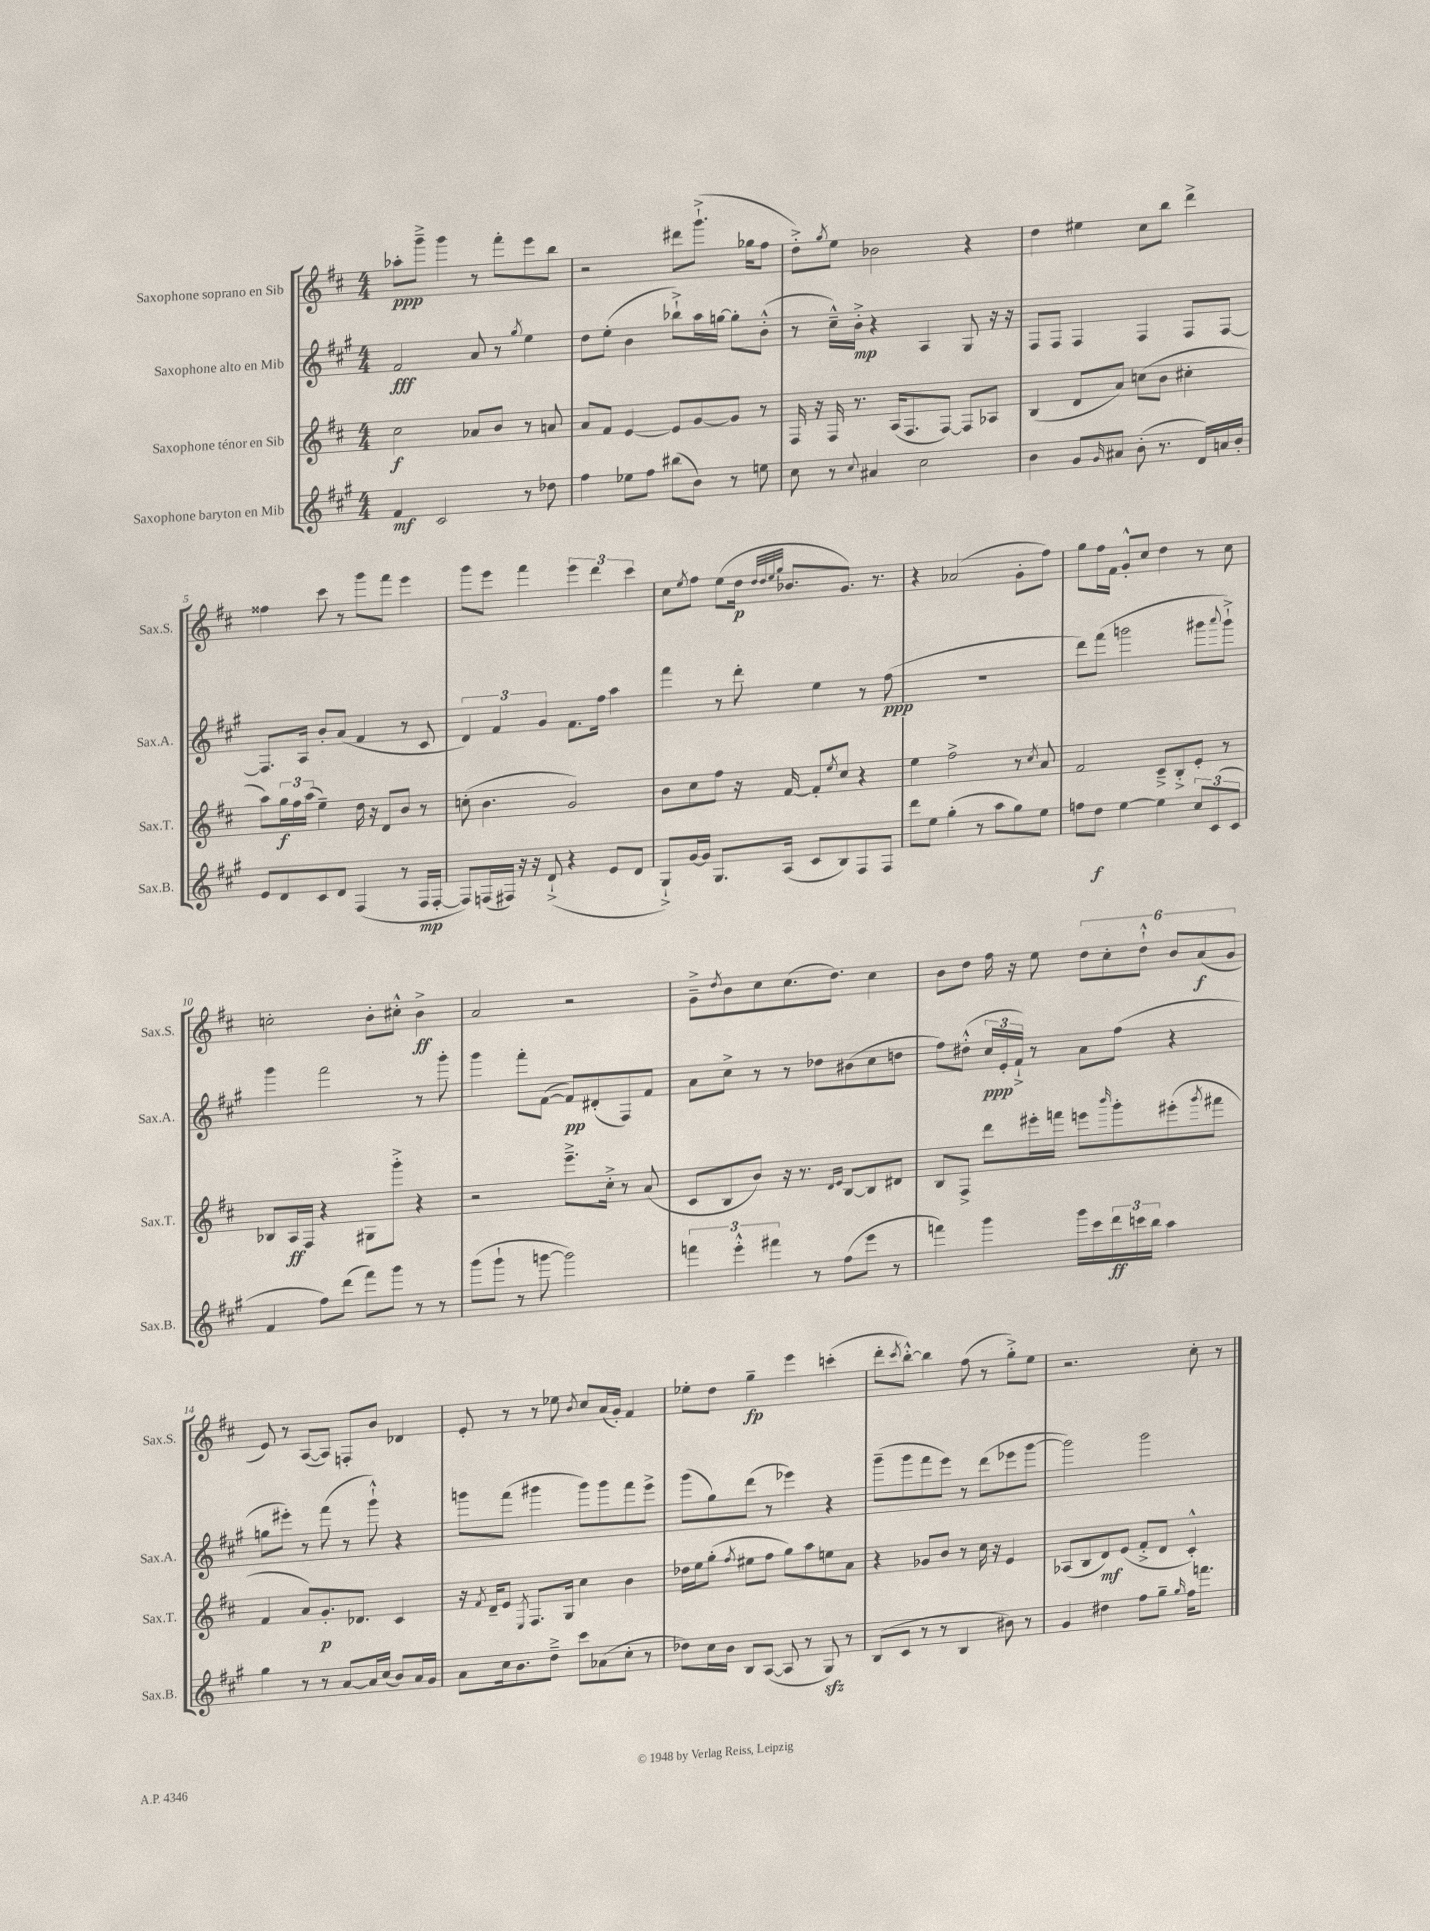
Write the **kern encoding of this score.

**kern	**kern	**kern	**kern
*staff4	*staff3	*staff2	*staff1
*clefG2	*clefG2	*clefG2	*clefG2
*k[f#c#g#]	*k[f#c#]	*k[f#c#g#]	*k[f#c#]
*M4/4	*M4/4	*M4/4	*M4/4
4f#	2cc#	2f#	8aa-'
.	.	.	8ggg~^
2c#	.	.	4ggg
.	8a-	8a	8r
.	8b	8r	8fff#'
.	.	8qgg#	.
8r	8r	4ee	8eee
8dd-	8a	.	8bb
=	=	=	=
4ff#	8a	8dd	2r
.	8f#	(8ee'	.
8ee-	[4e	4b	.
8ff#	.	.	.
(8bb#	8e]	8bb-`^)	8ddd#
8b)	[8g	16aa	(8.ggg`^
.	.	[16gg	.
8r	8g]	8gg']	.
.	.	.	16gg-
8ee	8r	(8b'^^	8ff#
=	=	=	=
8cc#	16F#	8r	8dd'^)
.	16r	.	.
.	.	.	8qgg
8r	16F#	16cc#~^^)	8ee
.	8.r	16b'^	.
8qqcc#	.	.	.
4a#	.	4r	2b-
.	(16A	.	.
.	8.F#	.	.
2cc#	.	4A	.
.	[8F#)	.	.
.	8F#]	8G#	4r
.	8A-	16r	.
.	.	16r	.
=	=	=	=
4b	(4B	8F#	4dd
.	.	8F#	.
8g#	8d	4F#	4ee#
16qqg#	.	.	.
8a#	8a)	.	.
(8b'	(8cc	4F#	8cc#
8.r	8b	.	8bb
.	4cc#'	8F#	4ddd^
16d)	.	.	.
16a	.	[8F#	.
16b'	.	.	.
=	=	=	=
8e	8aa)	8.F#]	4ff##
8d	24gg	.	.
.	24ff#	.	.
.	.	16A	.
.	(24aa	.	.
8c#	4ee~)	8b'	8ccc#
8d	.	(8a	8r
(4F#	16dd	4f#	8ggg
.	16r	.	.
.	8d	.	8fff#
8r	8b	8r	4eee
16F#	8r	8c#	.
[16F#'	.	.	.
=	=	=	=
8F#])	(8cc'	6d)	8ggg
(16F	4.b	.	8eee
.	.	6f#	.
16F#)	.	.	.
16r	.	.	4fff#
16r	.	.	.
.	.	6g#	.
(8d`^	.	.	.
4r	2g)	8.f#	6eee
.	.	.	6ddd
.	.	16ff#	.
8e	.	4aa	.
.	.	.	6ccc#
8d	.	.	.
=	=	=	=
8G#`^)	8b	4fff#	8cc#
.	.	.	8qee
[16g#	8cc#	.	8ff#
16g#]	.	.	.
8.G#	8ff#	8r	(8ee
.	16r	8ddd'	16dd
.	.	.	32qqdd
.	.	.	32qqdd
.	.	.	32qqee
.	.	.	32qqgg
(16A	[16f#	.	8.b-
8c#	8f#']	4ee	.
.	8qee	.	.
8B)	8cc#	.	8.g)
8F#	4r	8r	.
.	.	.	8.r
8F#	.	(8ff#	.
=	=	=	=
8ddd	4ee	1r	4r
8ee	.	.	.
(4gg#'	2ff#^	.	(2a-
8r	.	.	.
8aa	.	.	.
8gg#)	8r	.	8g'
.	8qcc#	.	.
8ee	8a	.	8ff#)
=	=	=	=
8ff	2f#	8ddd)	8gg
8dd	.	(8fff#	16ff#
.	.	.	16f#
[4ee	.	2ggg	8g'^^
.	.	.	8cc#
4ee]	8c#~^	.	4dd
.	8B'^	.	.
12cc#	8e'	8ggg#	8r
(12c#	.	.	.
.	.	8qqaaa	.
.	8r	8ggg#`^)	8cc#
12c#	.	.	.
=	=	=	=
4f#	8B-	4ggg#	2cc'
.	16A	.	.
.	16F#	.	.
8ff#)	4r	2fff#	.
(8ddd	.	.	.
8fff#)	8G#	.	8b'
8ggg#	8ggg'^	.	8cc#'^^
8r	4r	8r	4b^
8r	.	8ggg#'	.
=	=	=	=
(8ggg#	2r	4ggg#	2a
8ggg#`	.	.	.
8r	.	8fff#'	.
[8ggg	.	([8f#	.
2ggg])	8.eee~^	8f#])	2r
.	.	(8d#'	.
.	16cc#'^	.	.
.	8r	8F#)	.
.	(8a	8f#	.
=	=	=	=
6fff	8c#	8a	8g~^
.	.	.	8qdd
.	8B	8cc#^	8b
6eee'^^	.	.	.
.	8b)	8r	8cc#
6fff#	.	.	.
.	16r	8r	(8.cc#
.	8.r	.	.
8r	.	8dd-	.
.	.	.	8.dd)
.	16qqd	.	.
.	16qqe	.	.
(8ff#	[8B	(8b#	.
8eee	8B]	8cc#	4cc#
8r	8d#	8dd	.
=	=	=	=
4fff)	8B	8ff#)	8b
.	8F#^	(8dd#'^^	8dd
4ggg#	8ddd	24cc#	16ff#
.	.	24e'	.
.	.	.	16r
.	.	24f#`^)	.
.	16eee#'	8r	8ee
.	16fff	.	.
16ggg#	8eee	8a	12dd
16ccc#	.	.	.
.	.	.	12cc#'
.	16qqbbb	.	.
24ddd	8ggg'	(8ff#	.
24ccc	.	.	12dd`^^
24bb	.	.	.
4aa	(8eee#'	4r	12b
.	.	.	(12a
.	8qggg	.	.
.	8fff#	.	.
.	.	.	12g
=	=	=	=
4gg#	4f#	8gg	8e)
.	.	8eee#')	8r
8r	8a)	8r	([8A
8r	8.g'	(8fff#	8A])
[8a	.	8r	8F'
.	8.d-	.	.
16a]	.	8ggg#`^^)	8b
(16cc#	.	.	.
8b)	4c#	4r	4d-
16a	.	.	.
16g#	.	.	.
=	=	=	=
8a	16r	8ggg	8e'
.	8qf#	.	.
.	16d~	.	.
16cc#	8e	(8fff#	8r
8.b	.	.	.
.	8qE	.	.
.	8.F#	4ggg#	8r
8dd~^	.	.	8ee-
.	16G	.	.
.	.	.	8qb
8ccc#	4cc#	8ggg#)	8cc#
(8a-	.	8ggg#	(16a
.	.	.	16g')
8cc#'	4b	8fff#	4f#
8r	.	8eee^	.
=	=	=	=
8dd-)	16dd-	(8ggg#	8ee-'
.	16ee	.	.
16cc#	(8gg'	8gg#)	8dd
16b	.	.	.
.	8qff#	.	.
8B	8ee#	(8ddd	4gg~
([8A	8ff#	8r	.
8A]	8gg)	4eee-)	4eee
8r	8aa	.	.
8G#)	8ee	4r	(4ccc'
8r	8a	.	.
=	=	=	=
(8B	4r	(8ggg#~	8ddd'
.	.	.	8qccc#
8c#	.	8ggg#	[8bb'^^)
8r	8g-	8fff#	4bb]
8r	8b	8eee)	.
4B	8r	8r	(8ff#
.	16cc#	(8ddd	8r
.	16r	.	.
8b#)	4e	8eee-	8gg'^)
8r	.	[8ggg#	8ee
=	=	=	=
4g#	(8A-	2ggg#])	2.r
.	8B	.	.
4dd#	8d)	.	.
.	(8e	.	.
8ff#	8f#'^	2ggg#	.
8gg#~	8d	.	.
16qqgg#	.	.	.
16ff#	4c#'^^)	.	8cc#'
8.fff	.	.	.
.	.	.	8r
==	==	==	==
*-	*-	*-	*-
